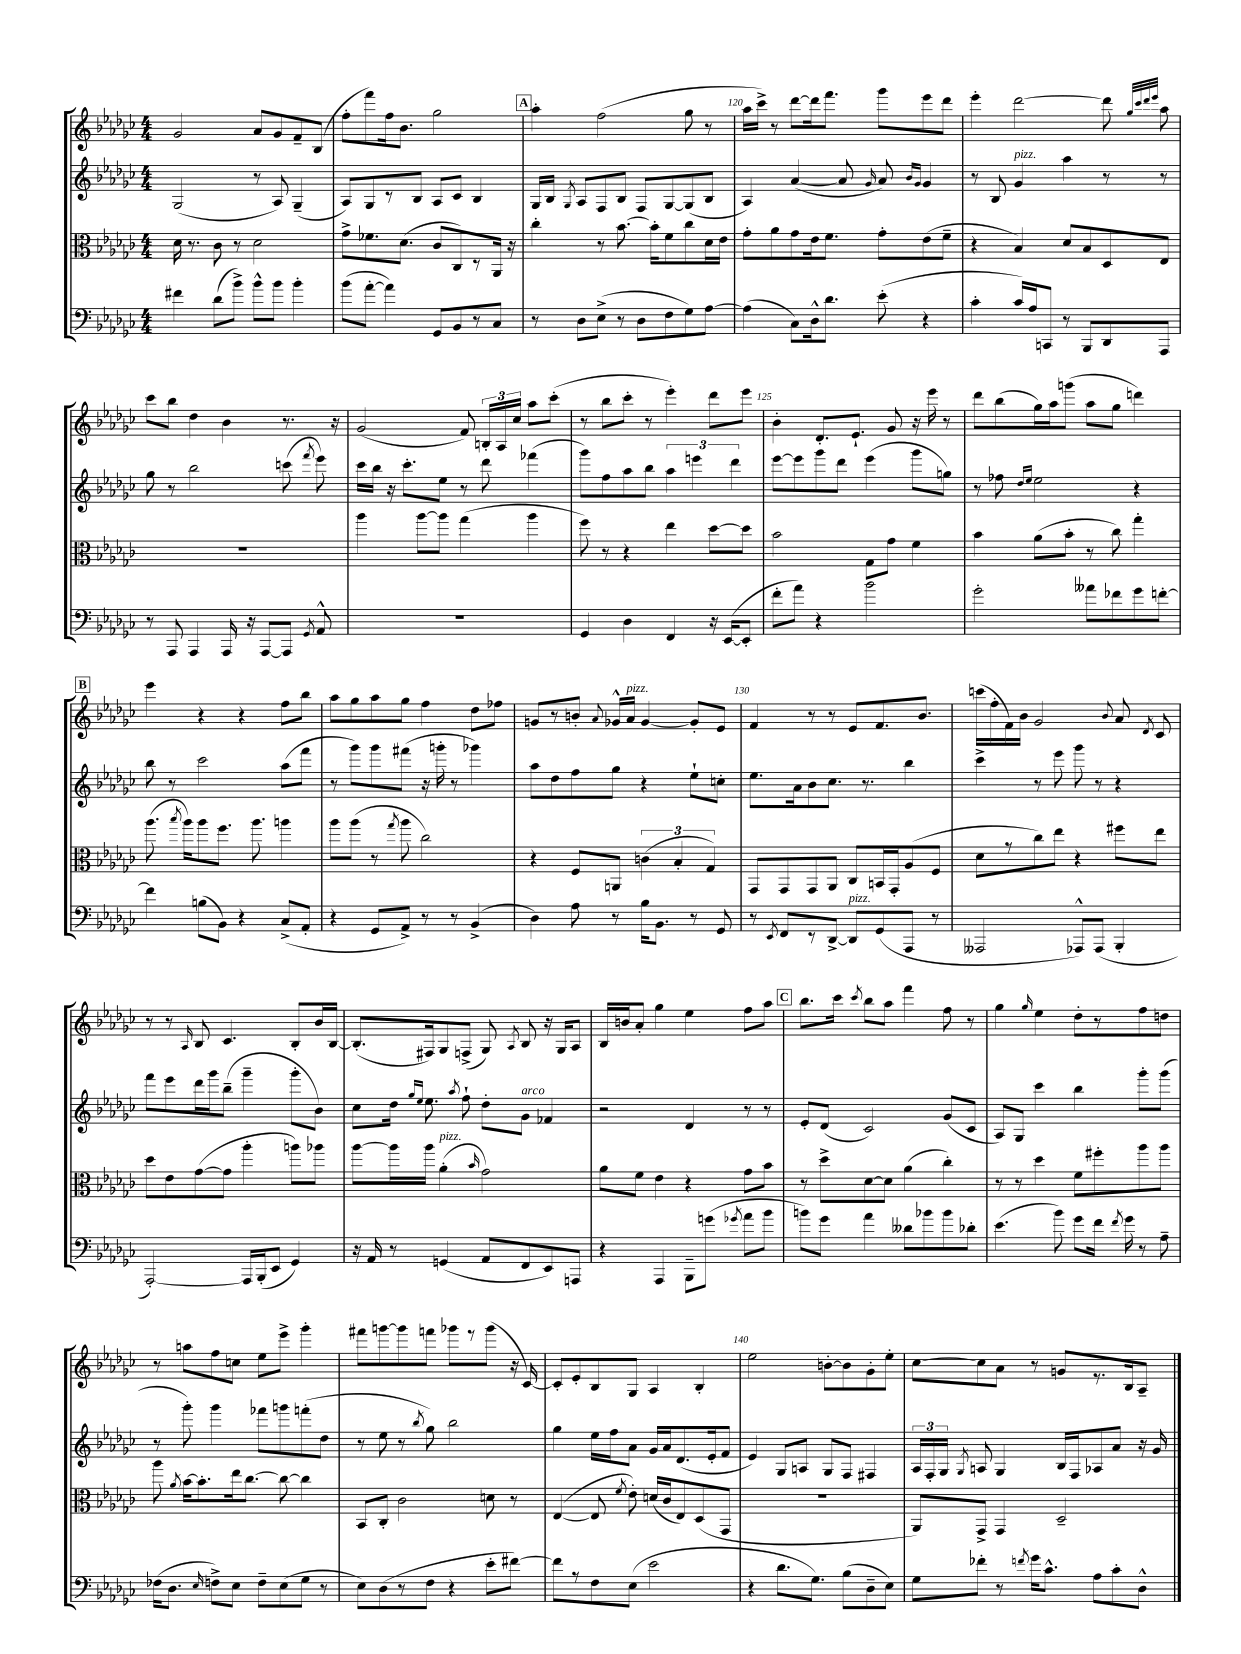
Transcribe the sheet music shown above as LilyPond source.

<<
\new StaffGroup <<
\new Staff = "s0" {
    \clef treble \key ges \major \numericTimeSignature \time 4/4
    \autoBeamOff ges'2 aes'8[ ges'8 f'8-- bes8]( |
    f''8[-. f'''8) f''16 bes'8.] ges''2 |
    \mark \markup { \box "A" } aes''4-. f''2( ges''8 r8 |
    aes''16[ ces'''16]->) r8 des'''8[~ des'''16 f'''8.] ges'''8[ ees'''8 des'''8] |
    ees'''4-. des'''2~ des'''8 \grace { ges''32[ ces'''32 des'''32 ees'''32] } aes''8 |
    ces'''8[ bes''8] des''4 bes'4 r8. r16 |
    ges'2( f'8) \tuplet 3/2 { b16[-. aes16 ces''16] } aes''8[ ces'''8]-.( |
    r8 bes''8[ ces'''8]-. r8 ees'''4-.) des'''8[ ees'''8] |
    bes'4-. des'8.[-. ees'8.]-! ges'8 r16 ees'''16 r8 |
    des'''8[ bes''8( ges''16) aes''16 g'''8]( aes''8[ ges''8] d'''4) |
    \mark \markup { \box "B" } ees'''4 r4 r4 f''8[ bes''8] |
    aes''8[ ges''8 aes''8 ges''8] f''4 des''8[ fes''8] |
    g'8[ r8 b'8]-. \appoggiatura { aes'8 } ges'16[-^ aes'16]^\markup { \italic "pizz." } ges'4~ ges'8[-. ees'8] |
    f'4 r8 r8 ees'8[ f'8. bes'8.] |
    c'''16[( f''16-. f'16) bes'16] ges'2 \appoggiatura { bes'8 } aes'8 \acciaccatura { des'8 } ces'8 |
    r8 r8 \grace { aes16 } bes8 ces'4. bes8[-. bes'16 bes16]~ |
    bes8.[-.( fis16) ges8 f8]->( ges8) \acciaccatura { aes8 } bes8 r16 ges16[ aes8] |
    bes16[ b'16 aes'8]-. ges''4 ees''4 f''8[ aes''8] |
    \mark \markup { \box "C" } bes''8.[ ces'''16] \acciaccatura { ces'''8 } bes''8[ aes''8] f'''4 f''8 r8 |
    ges''4 \grace { ges''16 } ees''4 des''8[-. r8 f''8 d''8] |
    r8 a''8[ f''8 c''8] ees''8[ ees'''8]-> ges'''4-. |
    fis'''8[ g'''8~ g'''8 f'''8] ges'''8[ r8 ges'''8]( r16 ces'16~) |
    ces'8[-. ees'8-. bes8 ges8] aes4 bes4-. |
    ees''2 b'8[~-. b'8 ges'8-. ees''8]-. |
    ces''8[~ ces''8 aes'8] r8 g'8[ r8. bes16 aes8]-- \bar "|." |
}
\new Staff = "s1" {
    \clef treble \key ges \major \numericTimeSignature \time 4/4
    \autoBeamOff ges2( r8 aes8) ges4--( |
    aes8[) ges8 r8 bes8] aes8[ ces'8] bes4 |
    \mark \markup { \box "A" } ges16[ bes16] \acciaccatura { ges8 } aes8[ f8 bes8] f8[ ges8~ ges8( bes8] |
    aes4) aes'4~( aes'8 \grace { ges'16 } aes'8) \grace { bes'16[ ges'16] } ges'4 |
    r8 bes8 ges'4^\markup { \italic "pizz." } aes''4 r8 r8 |
    ges''8 r8 bes''2 c'''8( \acciaccatura { f'''8 } ees'''8) |
    ces'''16[ bes''16] r16 ces'''8.[-. ees''8] r8 des'''8 fes'''4( |
    ges'''8[) f''8 aes''8 bes''8] \tuplet 3/2 { aes''4 e'''4 des'''4 } |
    ees'''8[~ ees'''8 ges'''8 des'''8] ees'''4( ges'''8[ g''8]) |
    r8 fes''8 \grace { des''16[ ees''16] } ees''2 r4 |
    \mark \markup { \box "B" } bes''8 r8 ces'''2 aes''8[( f'''8] |
    r8 ges'''8[) ges'''8 fis'''8]( r16 g'''16-. r8 ges'''4) |
    aes''8[ des''8 f''8 ges''8] r4 ees''8[-! c''8]-. |
    ees''8.[ aes'16 bes'8 ces''8.] r8. bes''4 |
    ces'''4-> r8 ees'''8 ges'''8 r8 r4 |
    f'''8[ ees'''8 des'''16 ges'''16 bes''8]--( ges'''4-- ges'''8[-. bes'8]) |
    ces''8[ des''16] \grace { ges''16[ ees''16] } ees''8. \acciaccatura { aes''8 } f''8-! des''8[-. ges'8]^\markup { \italic "arco" } fes'4 |
    r2 des'4 r8 r8 |
    \mark \markup { \box "C" } ees'8[-. des'8]( ces'2) ges'8[( ces'8] |
    aes8[) ges8] ces'''4 bes''4 ges'''8[-. ges'''8]( |
    r8 ges'''8-.) ges'''4 fes'''8[ g'''8 f'''8-.( des''8] |
    r8 ees''8 r8 \acciaccatura { bes''8 } ges''8) bes''2 |
    ges''4 ees''16[ f''16 aes'8] ges'16[ aes'16 des'8.( ees'16-. f'8] |
    ees'4) ges8[ a8] ges8[ f8] fis4 |
    \tuplet 3/2 { aes16[ f16-. ges16] } \acciaccatura { ges8 } a8 ges4 bes16[ f16 aes8 aes'8] r16 ges'16 \bar "|." |
}
\new Staff = "s2" {
    \clef alto \key ges \major \numericTimeSignature \time 4/4
    \autoBeamOff des'16 r8. ces'8 r8 des'2 |
    ges'8[-> fes'8. des'8.]( ces'8[ ces8) r8 aes,16] r16 |
    \mark \markup { \box "A" } ces''4-. r8 bes'8.~ bes'16[-. f'8 ces''8 des'16 ees'16] |
    ges'8[-. aes'8 ges'8 ees'16 f'8.] ges'8[-. ees'8( f'8]-- |
    r4 bes4) des'8[ bes8 des8 ees8] |
    R1 |
    aes''4 aes''8[~ aes''8] ges''4( aes''4 |
    f''8) r8 r4 ees''4 des''8[~ des''8] |
    bes'2 ges8[ ges'8] f'4 |
    bes'4 aes'8[( bes'8]-. r8 ces''8) ges''4-. |
    \mark \markup { \box "B" } aes''8.( \acciaccatura { bes''8 } aes''16[) aes''8 f''8.] aes''8. a''4 |
    aes''8[ aes''8]( r8 \acciaccatura { ges''8 } aes''8 ces''2) |
    r4 f8[ a,8] \tuplet 3/2 { c'4( bes4-. ges4) } |
    ges,8[ ges,8 ges,8 aes,8] ces8[ b,16 ges,16-. aes8( f8] |
    des'8[ r8 ces''8) ees''8] r4 fis''8[ ees''8] |
    des''8[ ees'8 ges'8~( ges'8] aes''4-. a''8[) aes''8] |
    aes''8[~ aes''16 aes''16] aes'4-.^\markup { \italic "pizz." }( \grace { bes'16 } ges'2) |
    aes'8[ f'8] ees'4 r4 ges'8[ bes'8] |
    \mark \markup { \box "C" } r8 des''8[-> des'8~ des'8] aes'4( ces''4-.) |
    r8 r8 des''4 f'8[ fis''8-. aes''8 aes''8] |
    aes''8 \acciaccatura { aes'8 } bes'16[~ bes'8.-. ees''16 ces''8.]~ ces''8~ ces''4 |
    bes,8[ ces8]-. ces'2 d'8 r8 |
    ees4~( ees8 \acciaccatura { f'8 } ees'8-.) d'16[( ces'16 ees8) des8( ges,8] |
    R1 |
    aes,8[) ges,8]-> ges,4 des2-- \bar "|." |
}
\new Staff = "s3" {
    \clef bass \key ges \major \numericTimeSignature \time 4/4
    \autoBeamOff fis'4 des'8[( bes'8]->) bes'8[-^ bes'8] bes'4-. |
    bes'8[( aes'8]~-. aes'4) ges,8[ bes,8 r8 ces8] |
    \mark \markup { \box "A" } r8 des8[ ees8]->( r8 des8[ f8 ges8) aes8]~ |
    aes4( ces8[) des16-^ des'8.] ees'8-.( r4 |
    ces'4-. ces'16[) aes16 c,8] r8 bes,,8[ des,8 aes,,8] |
    r8 aes,,8 aes,,4 aes,,16 r16 aes,,8[~ aes,,8] \acciaccatura { ges,8 } aes,8-^ |
    R1 |
    ges,4 des4 f,4 r16 ees,16[~( ees,8]-. |
    f'8[-. aes'8]) r4 bes'2 |
    ges'2-. aeses'8[ fes'8 ges'8 f'8]~-. |
    \mark \markup { \box "B" } f'4 b8[( bes,8]) r4 ces8[->( aes,8]-. |
    r4 ges,8[ aes,8]->) r8 r8 bes,4->( |
    des4) aes8 r8 bes16[ bes,8.] r8 ges,8 |
    r8 \acciaccatura { ees,8 } f,8[ r8 des,8]~-> des,8[^\markup { \italic "pizz." } ges,8( aes,,8] r8 |
    aeses,,2 aes,,8[-^) aes,,8]( bes,,4-. |
    aes,,2~-.) aes,,16[ bes,,16-.( ees,8] ges,4) |
    r16 aes,16 r8 g,4( aes,8[ f,8 ees,8) a,,8] |
    r4 aes,,4 bes,,8[-- g'8]( \acciaccatura { ges'8 } aes'8[ bes'8] |
    \mark \markup { \box "C" } b'8[) ges'8] aes'4 deses'8[ bes'8 bes'8 des'8]-. |
    ees'4.( bes'8) ges'8[ f'16] \acciaccatura { f'8 } ges'16 r8 aes8-- |
    fes16[( des8.] \grace { ees16 } f8[->) ees8] f8[-- ees8( ges8] r8 |
    ees8[) des8( r8 f8] r4 ees'8[-. fis'8]~) |
    fis'8[ r8 f8 ees8]( ees'2 |
    r4 des'8.[ ges8.]) bes8[( des8-- ees8]) |
    ges8[ fes'8]-. r8 \acciaccatura { f'8 } ges'16[ ces'8.]-^ aes8[ ces'8-. des8]-^ \bar "|." |
}
>>
>>
\layout { \context { \Score currentBarNumber = #117 \override BarNumber.break-visibility = ##(#f #t #t) barNumberVisibility = #(every-nth-bar-number-visible 5) } }
